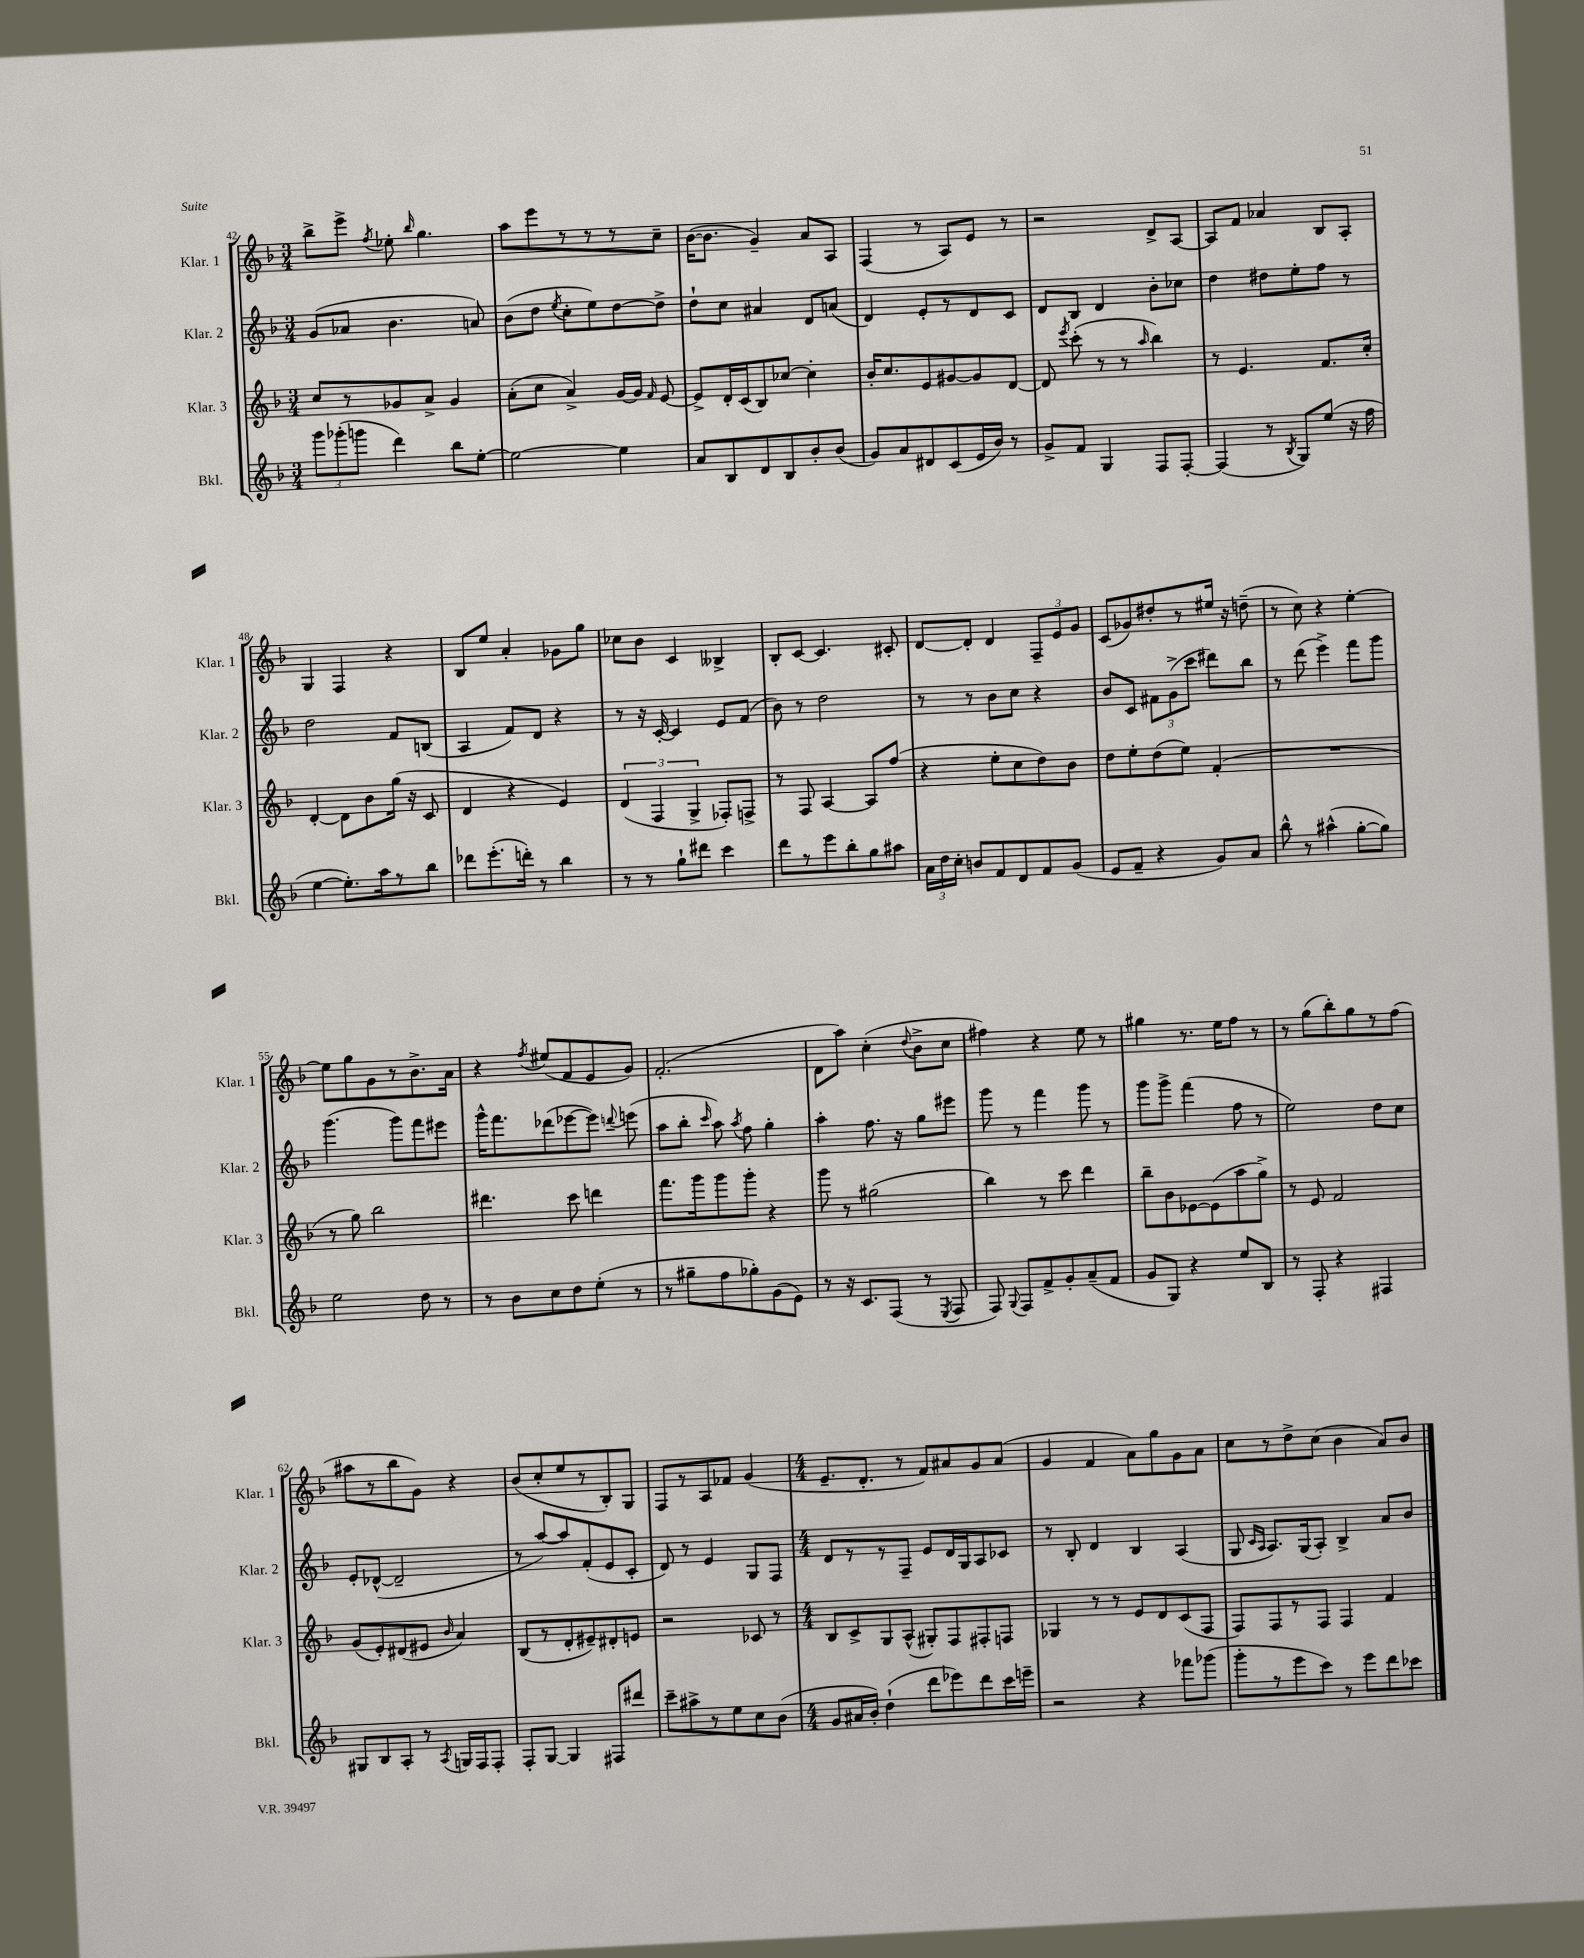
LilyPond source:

<<
\new StaffGroup <<
\new Staff = "s0" \with { instrumentName = "Klar. 1" shortInstrumentName = "Klar. 1" } {
    \clef treble \key f \major \numericTimeSignature \time 3/4
    \autoBeamOff bes''8[-> e'''8]-> \acciaccatura { f''8 } ees''8-. \grace { bes''16 } g''4. |
    a''8[ e'''8 r8 r8 r8 c''8]-- |
    bes'16[~( bes'8.] g'4--) a'8[ a8] |
    f4( r8 a8[) e'8] r8 |
    r2 d'8[-> a8]~ |
    a8[ f'8] aes'4 bes8[ a8]-. |
    g4 f4 r4 |
    bes8[ e''8] a'4-. ges'8[ g''8] |
    ces''8[ bes'8] c'4 beses4-> |
    bes8[-. c'8]~ c'4. cis'8-. |
    d'8[~ d'8]-. d'4 \tuplet 3/2 { f8[-- e'8 g'8] } |
    c'8[( ges'8) dis''8-. r8 eis''16] r16 d''8--( |
    r8 c''8) r4 e''4~-. |
    e''8[ g''8 g'8 r8 bes'8.-> a'16] |
    r4 \acciaccatura { f''8 } eis''8[( f'8 e'8 g'8]) |
    f'2.-.( |
    d'8[ a''8]) c''4-.( \appoggiatura { d''8 } bes'8[-> c''8] |
    fis''4) r4 e''8 r8 |
    gis''4 r8. e''16[ f''8] r8 |
    r8 g''8[( bes''8-.) g''8 r8 f''8]( |
    ais''8[ r8 bes''8 g'8]) r4 |
    bes'8[( c''8-. e''8 r8 bes8-.) g8] |
    f8[ r8 a8 fes'8] g'4( |
    \numericTimeSignature \time 4/4 e'8.[-- d'8.]-. r8 f'8[) ais'8 g'8 ais'8]( |
    g'4 f'4 a'8[) g''8 g'8 a'8] |
    c''8[ r8 d''8-> c''8]( bes'4 a'8[) bes'8] \bar "|." |
}
\new Staff = "s1" \with { instrumentName = "Klar. 2" shortInstrumentName = "Klar. 2" } {
    \clef treble \key f \major \numericTimeSignature \time 3/4
    \autoBeamOff g'8[( aes'8] bes'4. a'8) |
    bes'8[( d''8] \acciaccatura { e''8 } c''8[-. e''8) d''8~ d''8]-> |
    d''8[-! c''8] ais'4 d'8[ a'8]( |
    d'4) e'8[-. r8 d'8 c'8] |
    d'8[ bes8] d'4 bes'8[-. ces''8] |
    d''4 dis''8[ e''8-. f''8] r8 |
    d''2 f'8[ b8]( |
    a4 f'8[) d'8] r4 |
    r8 r16 c'16~-. c'4 e'8[ f'8]( |
    bes'8) r8 d''2 |
    r8 r8 bes'8[ c''8] r4 |
    bes'8[ c'8] \tuplet 3/2 { fis'8[ g'8->( c'''8] } dis'''8[) bes''8] |
    r8 d'''8( e'''4->) f'''8[ g'''8] |
    g'''4.( g'''8[) f'''8 eis'''8] |
    g'''16[-^ f'''8. des'''8( ees'''8~ ees'''8]) \appoggiatura { d'''8 } e'''8( |
    a''8[ bes''8]-. \grace { c'''16 } a''8) \acciaccatura { a''8 } f''8 g''4-. |
    a''4-. f''8. r16 g''8[ eis'''8] |
    g'''8 r8 f'''4 g'''8 r8 |
    g'''8[ g'''8]-> f'''4( f''8 r8 |
    e''2) d''8[ c''8] |
    e'8[-. des'8]~-^( des'2-- |
    r8 a''8[~) a''8 f'8-.( e'8 c'8]-. |
    d'8) r8 e'4 g8[ f8] |
    \numericTimeSignature \time 4/4 d'8[ r8 r8 f8]-- e'8[ d'16 g16 a8 ces'8] |
    r8 bes8-. d'4 bes4 a4( |
    g8 \grace { c'16[ a16] } a8.[) g16( a8]-.) bes4-> a'8[ bes'8] \bar "|." |
}
\new Staff = "s2" \with { instrumentName = "Klar. 3" shortInstrumentName = "Klar. 3" } {
    \clef treble \key f \major \numericTimeSignature \time 3/4
    \autoBeamOff c''8[ r8 ges'8 a'8]-> ges'4 |
    a'8[-.( c''8] a'4->) g'16[~ g'16] \grace { f'16 } e'8~ |
    e'8[-> d'16-. c'16( bes8) ces''8]~ ces''4-. |
    bes'16[-. c''8. e'8 gis'8~ gis'8 d'8]~ |
    d'8 \acciaccatura { e'''8 } c'''8-.( r8 r8 \grace { a''16 } bes''4) |
    r8 e'4. f'8.[ c''16]-. |
    d'4~-. d'8[ bes'8 g''16]( r16 c'8 |
    d'4 r4 e'4) |
    \tuplet 3/2 { d'4( f4 g4-> } fes8[-.) f8]-> |
    r8 f8 a4~ a8[ f''8]( |
    r4 e''8[-. c''8 d''8) bes'8] |
    d''8[ e''8-. d''8( e''8]) f'4-.( |
    R2. |
    r8 g''8) bes''2 |
    dis'''4. c'''8 d'''4 |
    f'''8.[ g'''16 g'''8 g'''8]-. r4 |
    g'''8 r8 gis''2( |
    bes''4) r8 c'''8 d'''4 |
    bes''8[-- bes'8 ees'8~ ees'8( a''8 g''8]->) |
    r8 e'8 f'2 |
    g'8[( e'8-.) dis'8( eis'8] \grace { bes'16 } a'4) |
    bes8[( r8 d'8-. eis'8--) dis'8-. e'8] |
    r2 ces'8 r8 |
    \numericTimeSignature \time 4/4 bes8[ c'8-> g8 a8]-^( gis8[-.) f8 fis8-. f8] |
    ges4 r8 r8 e'8[ d'8 c'8( f8] |
    f8[) f8 r8 f8] f4 f'4 \bar "|." |
}
\new Staff = "s3" \with { instrumentName = "Bkl." shortInstrumentName = "Bkl." } {
    \clef treble \key f \major \numericTimeSignature \time 3/4
    \autoBeamOff \tuplet 3/2 { g'''8[ ges'''8-.( g'''8] } d'''4) bes''8[ e''8]~-. |
    e''2~ e''4 |
    a'8[ bes8 d'8 bes8 bes'8-. bes'8]( |
    g'8[) a'8 dis'8 c'8( e'16 bes'16]) r8 |
    g'8[-> f'8] g4 f8[ f8]~-. |
    f4( r8 \acciaccatura { bes8 } g8[) e''8]( r16 f''16 |
    e''4~ e''8.[-.) a''16 r8 bes''8] |
    des'''8[ e'''8.-.( d'''16]-.) r8 bes''4 |
    r8 r8 g''8[-! dis'''8] c'''4 |
    d'''8[ r8 e'''8 bes''8-. g''8 ais''8] |
    \tuplet 3/2 { a'16[ d''16 c''16]-. } b'8[ f'8 d'8 f'8 g'8]( |
    e'8[ f'8]-- r4 g'8[) a'8] |
    bes''8-^ r8 ais''4-^( g''8[~-. g''8]) |
    e''2 d''8 r8 |
    r8 bes'8[ c''8 d''8 e''8]-.( r8 |
    r8 gis''8[-- f''8 ges''8-.) g'8( e'8]) |
    r8 r16 c'8.[ f8]( r8 \acciaccatura { e8 } f8 |
    f8) \appoggiatura { g8 } f8[ f'8-> g'8-. a'8--( f'8] |
    g'8[ g8]) r4 e''8[ bes8] |
    r8 f8-. r4 fis4 |
    gis8[ bes8 a8]-. r8 \acciaccatura { a8 } g16[ f16 f8]-. |
    f8[-. g8]~ g4 fis8[ dis'''8] |
    c'''8[-- ais''8-> r8 e''8 c''8 bes'8]( |
    \numericTimeSignature \time 4/4 g'8[ ais'16 bes'16]-.) d''4-!( d'''8[ ees'''8) d'''8 c'''16 e'''16]-- |
    r2 r4 fes'''8[ ges'''8]( |
    g'''8[-. r8 e'''8 c'''8]) r8 e'''8[ d'''8 ces'''8] \bar "|." |
}
>>
>>
\layout { \context { \Score currentBarNumber = #42 } }
